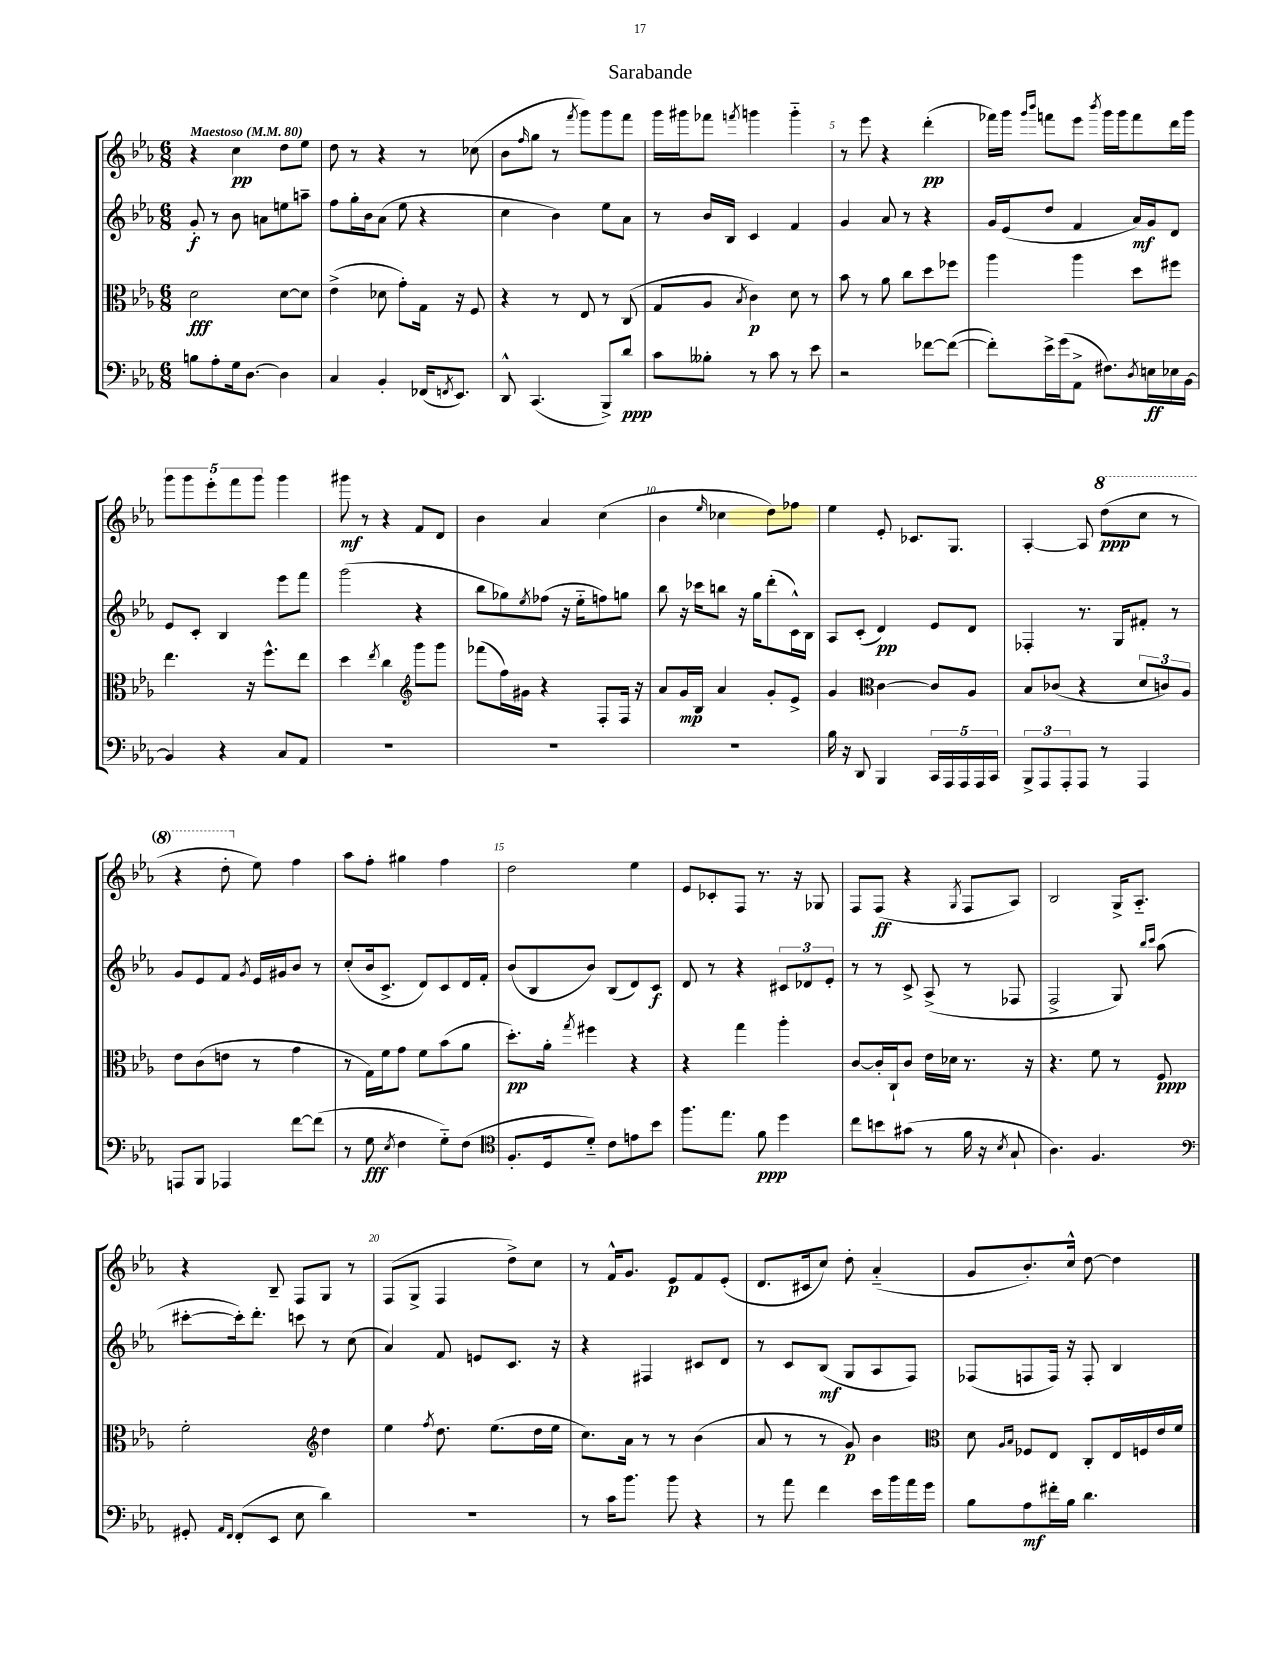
\header { title = "Sarabande" }
<<
\new StaffGroup <<
\new Staff = "s0" {
    \clef treble \key ees \major \numericTimeSignature \time 6/8 \tempo "Maestoso" 4 = 80
    r4 c''4\pp d''8 ees''8 |
    d''8 r8 r4 r8 ces''8( |
    bes'8 \grace { f''16 } g''8 r8 \acciaccatura { f'''8 } g'''8) g'''8 f'''8 |
    g'''16 gis'''16 fes'''8 \acciaccatura { f'''8 } g'''4 g'''4-_ |
    r8 ees'''8 r4 d'''4-.\pp( |
    fes'''16) g'''16 \grace { g'''16 bes'''16 } f'''8 ees'''8 \acciaccatura { bes'''8 } g'''16 g'''16 f'''8 d'''16 g'''16 |
    \tuplet 5/4 { g'''8 g'''8 ees'''8-. f'''8 g'''8 } g'''4 |
    gis'''8\mf r8 r4 f'8 d'8 |
    bes'4 aes'4 c''4( |
    bes'4 \grace { ees''16 } ces''4 d''8) fes''8 |
    ees''4 ees'8-. ces'8. g8. |
    aes4~-. aes8 \ottava #1 d'''8\ppp( c'''8 r8 |
    r4 d'''8-. \ottava #0 ees''8) f''4 |
    aes''8 f''8-. gis''4 f''4 |
    d''2 ees''4 |
    ees'8 ces'8-. f8 r8. r16 ges8 |
    f8 f8\ff( r4 \acciaccatura { g8 } f8 aes8) |
    bes2 g16-> aes8.-_ |
    r4 bes8-- f8 g8 r8 |
    f8( g8-> f4 d''8->) c''8 |
    r8 f'16-^ g'8. ees'8\p f'8 ees'8-.( |
    d'8. cis'16 c''8) d''8-. aes'4-_( |
    g'8 bes'8.-.) c''16-^ d''8~ d''4 \bar "|." |
}
\new Staff = "s1" {
    \clef treble \key ees \major \numericTimeSignature \time 6/8
    g'8-.\f r8 bes'8 a'8 e''8 a''8-- |
    f''8 g''16-. bes'16 aes'8( ees''8 r4 |
    c''4 bes'4) ees''8 aes'8 |
    r8 bes'16 bes16 c'4 f'4 |
    g'4 aes'8 r8 r4 |
    g'16 ees'16( d''8 f'4 aes'16\mf) g'16 d'8 |
    ees'8 c'8-. bes4 ees'''8 f'''8 |
    g'''2( r4 |
    bes''8 ges''8) \acciaccatura { ees''8 } fes''8( r16 ees''16-_ f''8) g''8 |
    bes''8 r16 ces'''16 b''8 r16 g''16 d'''8-.( c'16-^) bes16 |
    aes8 c'8-.( d'4\pp) ees'8 d'8 |
    fes4-. r8. g16 fis'8-. r8 |
    g'8 ees'8 f'8 \acciaccatura { g'8 } ees'16 gis'16 bes'8 r8 |
    c''8-.( bes'16 c'8.-> d'8) c'8 d'16 f'16-. |
    bes'8( bes8 bes'8) bes8( d'8) c'8\f |
    d'8 r8 r4 \tuplet 3/2 { cis'8 des'8 ees'8-. } |
    r8 r8 c'8-> aes8->( r8 fes8 |
    f2-> g8) \grace { bes''16 c'''16 } aes''8( |
    cis'''8~-. cis'''16-.) d'''8.-. c'''8 r8 c''8( |
    aes'4) f'8 e'8 c'8. r16 |
    r4 fis4 cis'8 d'8 |
    r8 c'8 bes8\mf( g8 aes8 f8) |
    fes8( f8 f16) r16 f8-. bes4 \bar "|." |
}
\new Staff = "s2" {
    \clef alto \key ees \major \numericTimeSignature \time 6/8
    d'2\fff d'8~ d'8 |
    ees'4->( des'8 g'8-.) g16 r16 f8 |
    r4 r8 ees8 r8 c8( |
    g8 aes8 \acciaccatura { bes8 } c'4\p) d'8 r8 |
    bes'8 r8 aes'8 c''8 d''8 fes''8 |
    aes''4 aes''4 d''8 fis''8 |
    ees''4. r16 f''8.-^ ees''8 |
    d''4 \acciaccatura { ees''8 } c''4 \clef treble g'''8 g'''8 |
    fes'''8( f''16) gis'16 r4 f8-. f16 r16 |
    aes'8 g'16\mp bes16 aes'4 g'8-. ees'8-> |
    g'4 \clef alto c'4~ c'8 aes8 |
    bes8 ces'8( r4 \tuplet 3/2 { d'8 c'8) aes8 } |
    ees'8 c'8( e'8 r8 g'4 |
    r8 g16) f'16 g'8 f'8 bes'8( aes'8 |
    d''8.-.\pp) aes'16-. \acciaccatura { g''8 } fis''4 r4 |
    r4 g''4 aes''4-. |
    c'8~ c'16-. c16-! c'8 ees'16 des'16 r8. r16 |
    r4. f'8 r8 f8\ppp |
    f'2-. \clef treble d''4 |
    ees''4 \acciaccatura { f''8 } d''8. ees''8.( d''16 ees''16 |
    c''8.) aes'16 r8 r8 bes'4( |
    aes'8 r8 r8 g'8\p) bes'4 |
    \clef alto d'8 \grace { aes16 bes16 } fes8 ees8 c8-. ees16 f16 ees'16 f'16 \bar "|." |
}
\new Staff = "s3" {
    \clef bass \key ees \major \numericTimeSignature \time 6/8
    b8 aes8-. g16 d8.~ d4 |
    c4 bes,4-. fes,16( \acciaccatura { f,8 } ees,8.) |
    d,8-^ c,4.( bes,,8->) d'8\ppp |
    c'8 beses8-. r8 c'8 r8 ees'8 |
    r2 fes'8~ fes'8~( |
    fes'8-.) ees'16-> g'16( aes,8-> fis8.) \acciaccatura { d8 } e16\ff ees16 bes,16~ |
    bes,4 r4 c8 aes,8 |
    R2. |
    R2. |
    R2. |
    bes16 r16 d,8 bes,,4 \tuplet 5/4 { c,16 aes,,16 aes,,16 aes,,16 c,16 } |
    \tuplet 3/2 { bes,,8-> aes,,8 aes,,8-. } aes,,8 r8 aes,,4 |
    a,,8 bes,,8 aes,,4 f'8~ f'8( |
    r8 g8\fff \acciaccatura { ees8 } f4 g8-_) f8( |
    \clef tenor f8.-. d16 d'8-_) c'8 e'8 bes'8 |
    f''8. ees''8. f'8\ppp d''4 |
    c''8 b'8 gis'8( r8 f'16 r16 \acciaccatura { bes8 } g8-! |
    aes4.) f4. |
    \clef bass gis,8-. \grace { aes,16 f,16 } f,8-.( ees,8 ees8 d'4) |
    R2. |
    r8 c'16 bes'8. bes'8 r4 |
    r8 aes'8 f'4 ees'16 bes'16 aes'16 g'16 |
    bes8 aes8\mf fis'16-. bes16 d'4. \bar "|." |
}
>>
>>
\layout { \context { \Score \override BarNumber.break-visibility = ##(#f #t #t) barNumberVisibility = #(every-nth-bar-number-visible 5) } }
